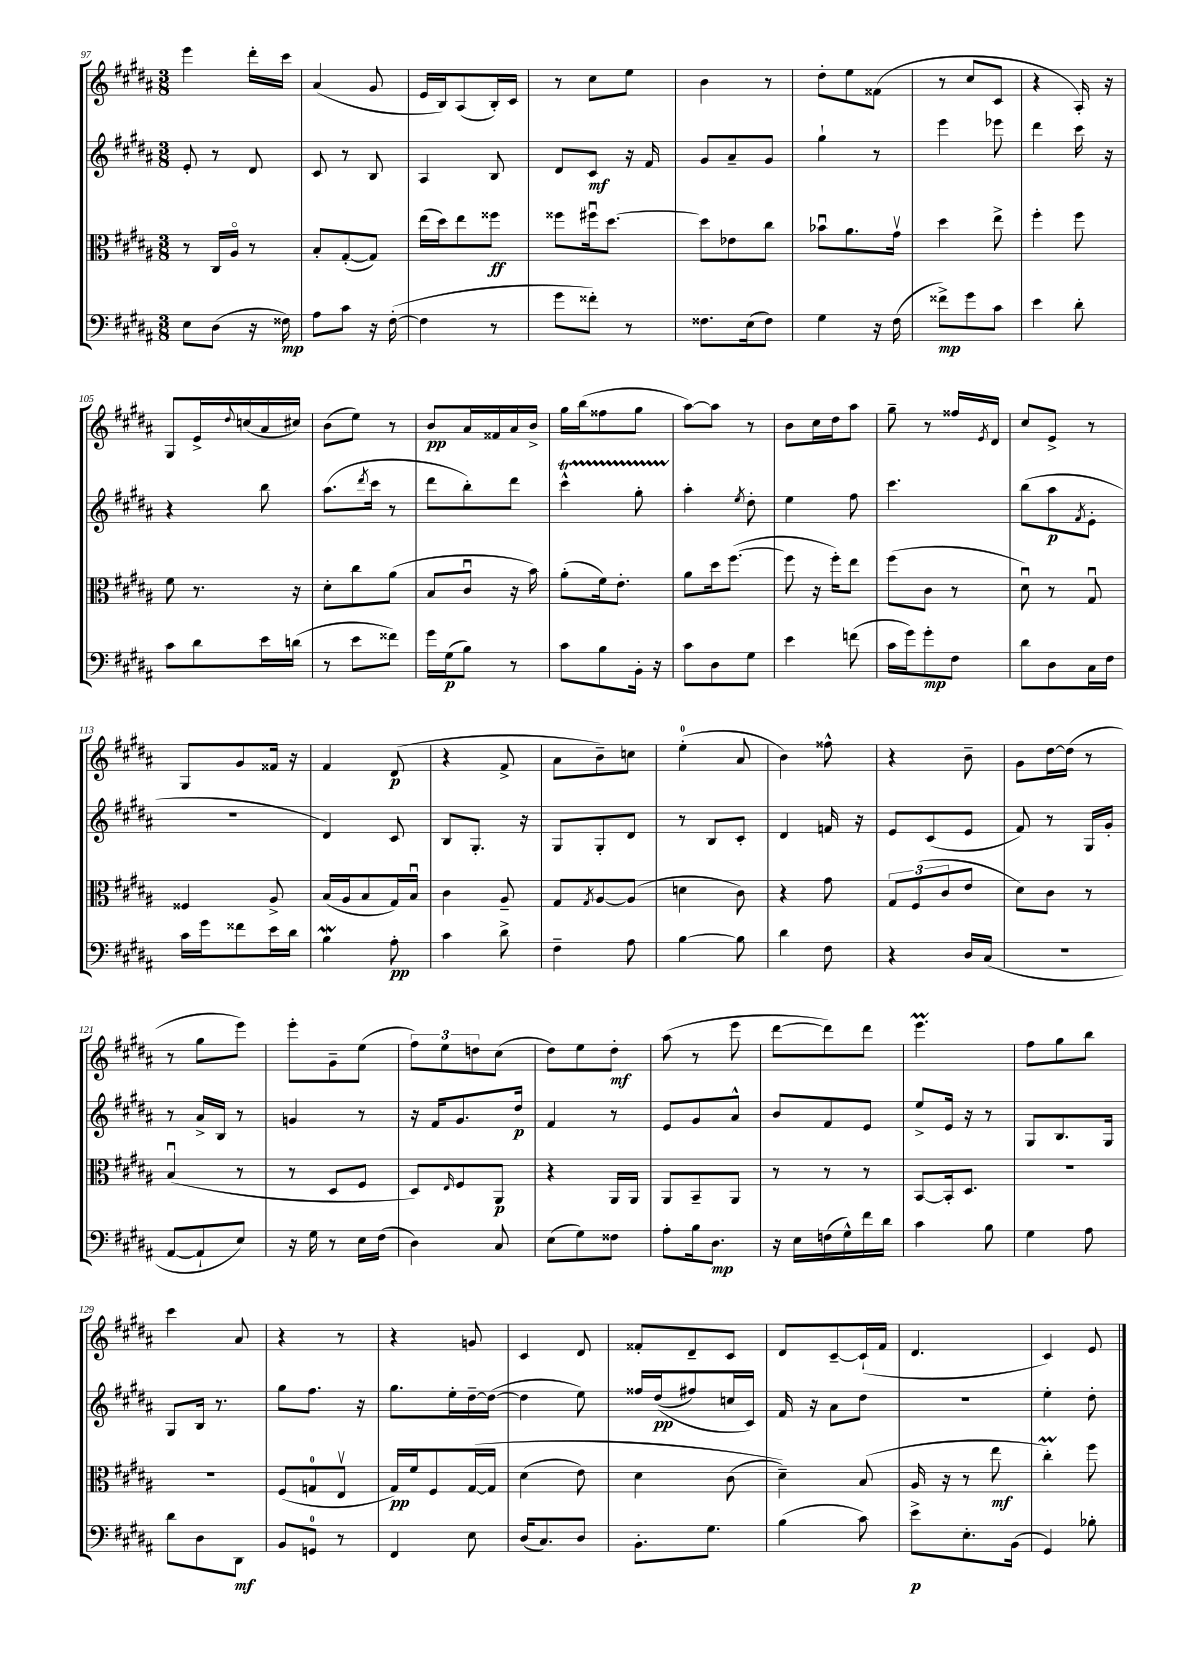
<<
\new StaffGroup <<
\new Staff = "s0" {
    \clef treble \key b \major \numericTimeSignature \time 3/8
    e'''4 dis'''16-. cis'''16 |
    ais'4( gis'8 |
    e'16 b16) ais8( b16-.) cis'16 |
    r8 cis''8 e''8 |
    b'4 r8 |
    dis''8-. e''8 fisis'8( |
    r8 cis''8 cis'8 |
    r4 ais16-.) r16 |
    gis8 e'16-> \appoggiatura { dis''8 } c''16( ais'16 cis''16) |
    b'8( e''8) r8 |
    b'8\pp ais'16 fisis'16 ais'16 b'16-> |
    gis''16 b''16( fisis''8 gis''8 |
    ais''8~) ais''8 r8 |
    b'8 cis''16 dis''16 ais''8 |
    gis''8-- r8 fisis''16 \acciaccatura { e'8 } dis'16 |
    cis''8 e'8-> r8 |
    gis8 gis'8 fisis'16 r16 |
    fis'4 dis'8\p( |
    r4 fis'8-> |
    ais'8 b'8--) c''8 |
    e''4-0-.( ais'8 |
    b'4) fisis''8-^ |
    r4 b'8-- |
    gis'8 dis''16~ dis''16( r8 |
    r8 gis''8 e'''8) |
    e'''8-. gis'8-- e''8( |
    \tuplet 3/2 { fis''8) e''8 d''8 } cis''8( |
    dis''8) e''8 dis''8-.\mf |
    ais''8( r8 e'''8 |
    dis'''8~ dis'''8) dis'''8 |
    e'''4.\prall |
    fis''8 gis''8 b''8 |
    cis'''4 ais'8 |
    r4 r8 |
    r4 g'8 |
    cis'4 dis'8 |
    fisis'8-. dis'8-- cis'8 |
    dis'8 cis'8~-- cis'16-!( fis'16 |
    dis'4. |
    cis'4) e'8 \bar "|." |
}
\new Staff = "s1" {
    \clef treble \key b \major \numericTimeSignature \time 3/8
    e'8-. r8 dis'8 |
    cis'8 r8 b8 |
    ais4 b8 |
    dis'8 cis'8\mf r16 fis'16 |
    gis'8 ais'8-- gis'8 |
    gis''4-! r8 |
    e'''4 ees'''8 |
    dis'''4 cis'''16 r16 |
    r4 b''8 |
    ais''8.( \acciaccatura { dis'''8 } cis'''16 r8 |
    dis'''8 b''8-.) dis'''8 |
    cis'''4-^\startTrillSpan gis''8-. |
    ais''4-.\stopTrillSpan \acciaccatura { e''8 } dis''8-. |
    e''4 fis''8 |
    cis'''4. |
    b''8( ais''8\p \acciaccatura { fis'8 } e'8-. |
    R4. |
    dis'4) cis'8 |
    b8 gis8.-. r16 |
    gis8 gis8-. dis'8 |
    r8 b8 cis'8-. |
    dis'4 f'16 r16 |
    e'8 cis'8( e'8 |
    fis'8) r8 gis16 gis'16-. |
    r8 ais'16-> b16 r8 |
    g'4 r8 |
    r16 fis'16 gis'8. dis''16\p |
    fis'4 r8 |
    e'8 gis'8 ais'8-^ |
    b'8 fis'8 e'8 |
    e''8-> e'16 r16 r8 |
    gis8 b8. gis16 |
    gis8 b16 r8. |
    gis''8 fis''8. r16 |
    gis''8. e''16-. dis''16~-- dis''16~( |
    dis''4 e''8) |
    fisis''16 dis''16\pp(\( fis''8) c''16 cis'16\) |
    fis'16 r16 ais'8 dis''8 |
    R4. |
    e''4-. dis''8-. \bar "|." |
}
\new Staff = "s2" {
    \clef alto \key b \major \numericTimeSignature \time 3/8
    r8 cis16 ais16\flageolet r8 |
    b8-. gis8~-.( gis8) |
    e''16( dis''16) e''8 fisis''8\ff |
    fisis''8 fis''16\downbow dis''8.~ |
    dis''8 ees'8 cis''8 |
    bes'8\downbow ais'8. gis'16\upbow |
    dis''4 e''8-> |
    fis''4-. fis''8 |
    fis'8 r8. r16 |
    dis'8-. cis''8 ais'8( |
    b8 cis'8\downbow r16 b'16) |
    ais'8-.( fis'16) e'8.-. |
    ais'8 dis''16 fis''8.~( |
    fis''8 r16 fis''16-.) e''8 |
    fis''8( cis'8 r8 |
    dis'8\downbow) r8 gis8\downbow |
    fisis4 ais8-> |
    b16( ais16 b8 gis16) b16\downbow |
    cis'4 ais8-- |
    gis8 \acciaccatura { gis8 } ais8~ ais8( |
    d'4 cis'8) |
    r4 gis'8 |
    \tuplet 3/2 { gis8 fis8( cis'8 } e'8 |
    dis'8) cis'8 r8 |
    b4\downbow( r8 |
    r8 dis8 fis8 |
    dis8) \grace { e16 } fis8 ais,8\p |
    r4 ais,16 ais,16 |
    ais,8 b,8-- ais,8 |
    r8 r8 r8 |
    b,8~ b,16-. dis8. |
    R4. |
    R4. |
    fis8( g8-0 e8\upbow |
    gis16\pp) fis'16 fis8 gis16~\( gis16 |
    dis'4( e'8) |
    dis'4 cis'8( |
    dis'4--)\) b8( |
    ais16 r16 r8 e''8\mf |
    cis''4-.\prall) fis''8 \bar "|." |
}
\new Staff = "s3" {
    \clef bass \key b \major \numericTimeSignature \time 3/8
    e8 dis8( r16 fisis16\mp) |
    ais8 cis'8 r16 fis16~-.( |
    fis4 r8 |
    gis'8 fisis'8-.) r8 |
    fisis8. e16( fisis8) |
    gis4 r16 fis16( |
    fisis'8->\mp) gis'8 cis'8 |
    e'4 dis'8-. |
    cis'8 dis'8 e'16 d'16( |
    r8 e'8 fisis'8) |
    gis'16 gis16\p( b8) r8 |
    cis'8 b8 b,16-. r16 |
    cis'8 dis8 gis8 |
    e'4 f'8( |
    cis'16 gis'16) gis'8-.\mp fis8 |
    dis'8 dis8 cis16 fis16 |
    cis'16 gis'16 fisis'8 e'16 dis'16 |
    b4\mordent ais8-.\pp |
    cis'4 dis'8-> |
    fis4-- ais8 |
    b4~ b8 |
    dis'4 fis8 |
    r4 dis16 cis16( |
    R4. |
    ais,8~ ais,8-! e8) |
    r16 gis16 r8 e16 fis16( |
    dis4) cis8 |
    e8( gis8) fisis8 |
    ais8-. b16 dis8.\mp |
    r16 e16 f16( gis16-^) fis'16 dis'16 |
    cis'4 b8 |
    gis4 ais8 |
    dis'8 dis8 dis,8\mf |
    b,8 g,8-0 r8 |
    fis,4 e8 |
    dis16( cis8.) dis8 |
    b,8.-. gis8. |
    b4( cis'8) |
    e'8->\p e8.-. b,16( |
    gis,4) bes8-. \bar "|." |
}
>>
>>
\layout { \context { \Score currentBarNumber = #97 } }
